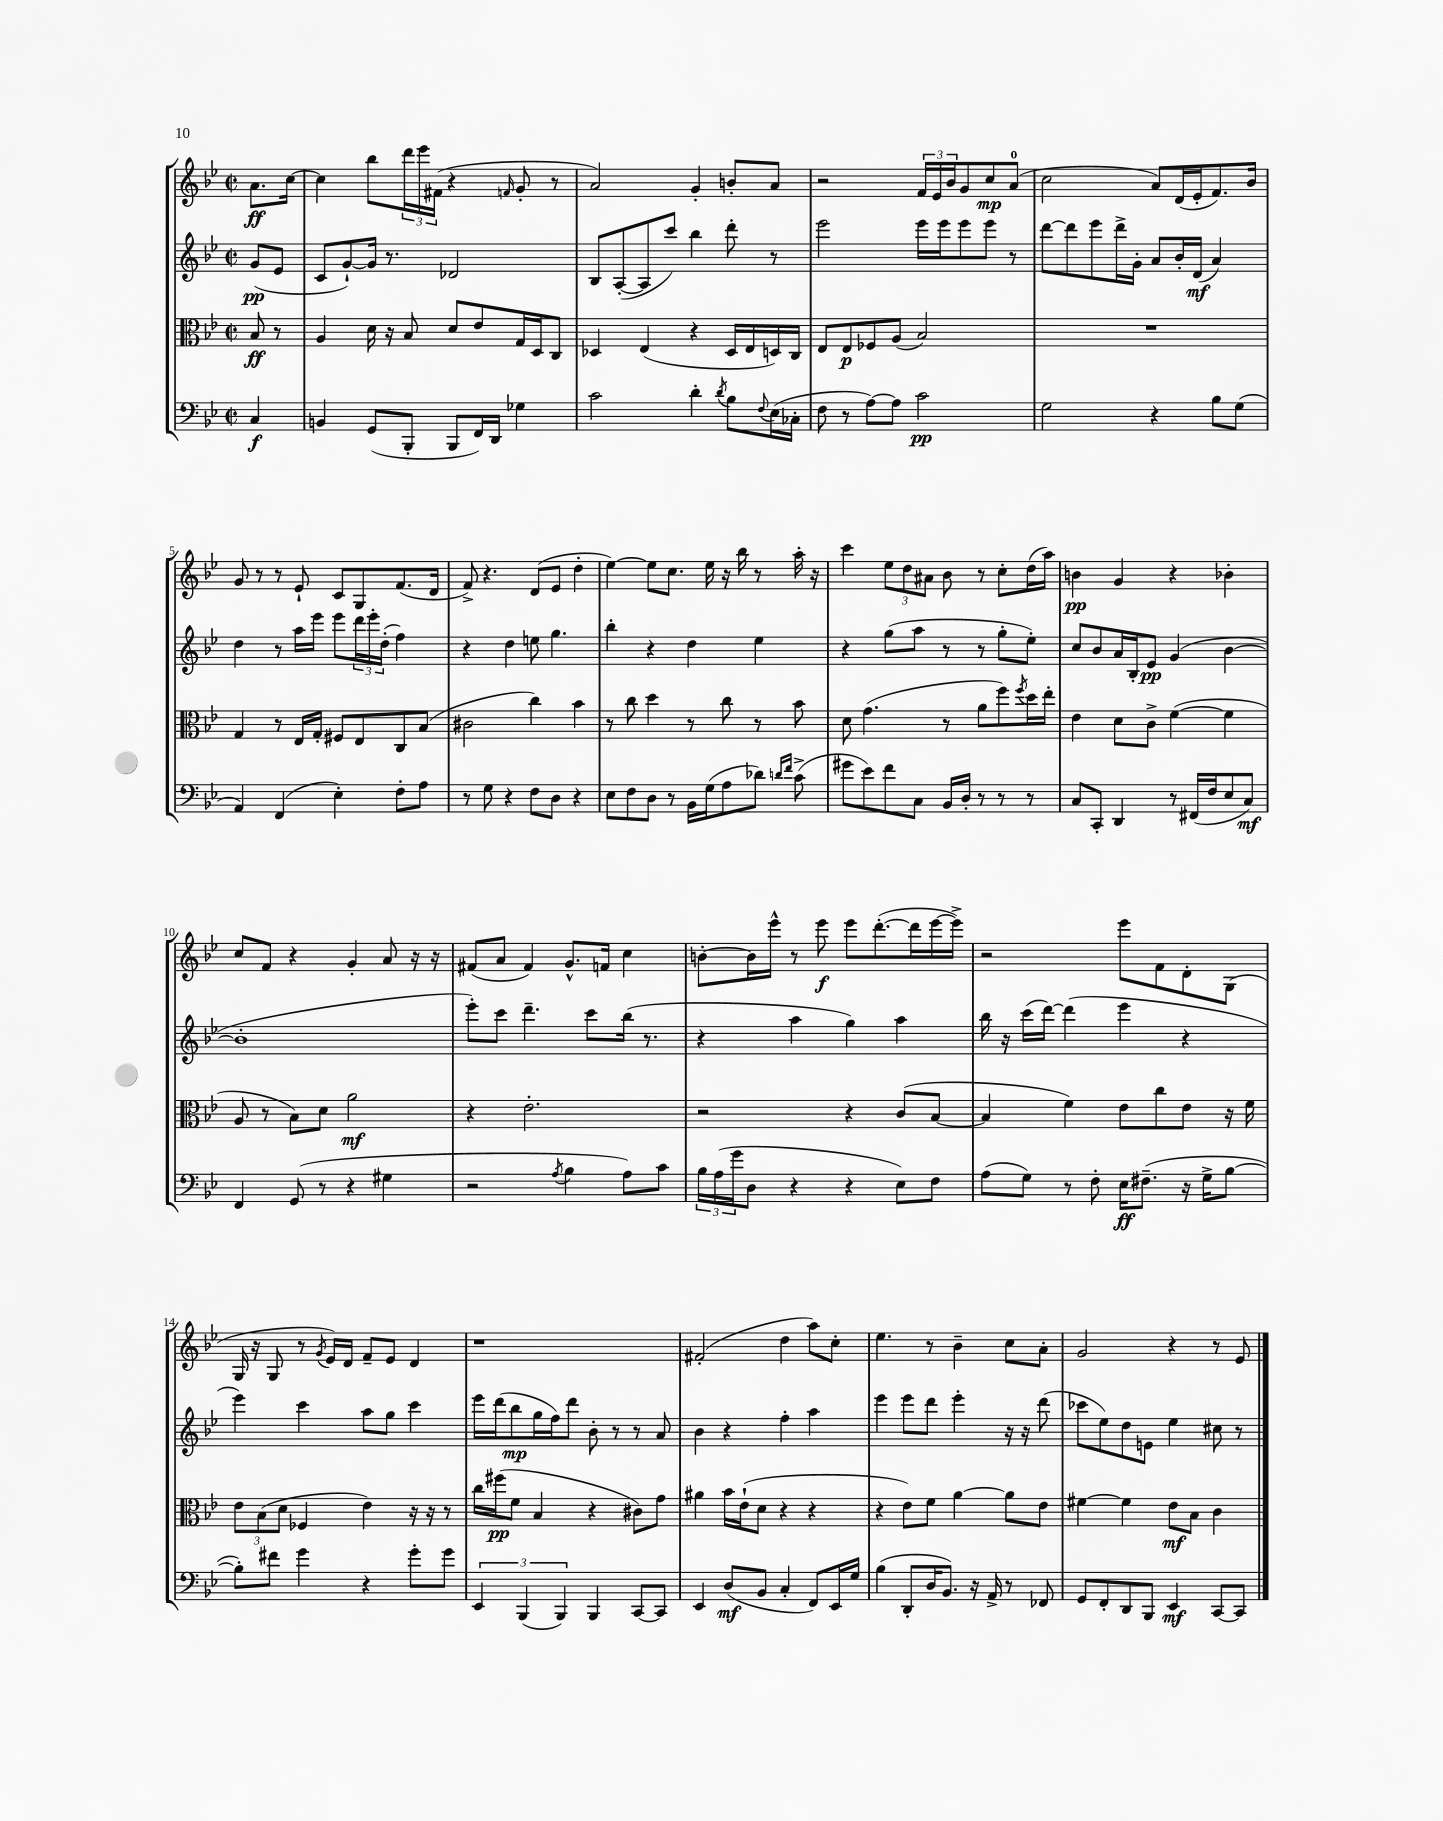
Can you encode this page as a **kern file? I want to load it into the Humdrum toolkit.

**kern	**dynam	**kern	**dynam	**kern	**dynam	**kern	**dynam
*part4	*part4	*part3	*part3	*part2	*part2	*part1	*part1
*staff4	*staff4	*staff3	*staff3	*staff2	*staff2	*staff1	*staff1
*clefF4	*	*clefC3	*	*clefG2	*	*clefG2	*
*k[b-e-]	*	*k[b-e-]	*	*k[b-e-]	*	*k[b-e-]	*
*M2/2	*	*M2/2	*	*M2/2	*	*M2/2	*
*met(c|)	*	*met(c|)	*	*met(c|)	*	*met(c|)	*
=	=	=	=	=	=	=	=
4C/	f	8B-/	ff	(8g/L	pp	8.a\L	ff
.	.	8r	.	8e-/J	.	.	.
.	.	.	.	.	.	[16cc\Jk	.
=1	=1	=1	=1	=1	=1	=1	=1
4BBn/	.	4A/	.	8c/L	.	4cc\]	.
.	.	.	.	[8g`/)	.	.	.
(8GG/L	.	16d\	.	16g/Jk]	.	8bb-\L	.
.	.	16r	.	8.r	.	.	.
8BBB-'/J	.	8B-/	.	.	.	24ddd\L	.
.	.	.	.	.	.	24eee-\	.
.	.	.	.	.	.	(24f#X\JJ	.
8BBB-/L	.	8d/L	.	2d-X/	.	4r	.
16FF/L)	.	8e-/	.	.	.	.	.
16DD/JJ	.	.	.	.	.	.	.
.	.	.	.	.	.	16qqfn/	.
4G-X\	.	16G/L	.	.	.	8g'/	.
.	.	16D/J	.	.	.	.	.
.	.	8C/J	.	.	.	8r	.
=2	=2	=2	=2	=2	=2	=2	=2
2c\	.	4D-X/	.	8B-/L	.	2a/)	.
.	.	.	.	([8A'/	.	.	.
.	.	(4E-/	.	8A/]	.	.	.
.	.	.	.	8ccc/J)	.	.	.
4d'\	.	4r	.	4bb-\	.	4g'/	.
8qd/	.	.	.	.	.	.	.
8B-\L	.	16D-/LL	.	8ddd'\	.	8bn'/L	.
.	.	16E-/	.	.	.	.	.
8qqF/	.	.	.	.	.	.	.
(16E-\L	.	16Dn/)	.	8r	.	8a/J	.
16C-X'\JJ	.	16C/JJ	.	.	.	.	.
=3	=3	=3	=3	=3	=3	=3	=3
8F\	.	8E-/L	.	2eee-\	.	2r	.
8r	.	8E-/	p	.	.	.	.
[8A\L)	.	8F-X/	.	.	.	.	.
8A\J]	.	(8A/J	.	.	.	.	.
2c\	pp	2B-/)	.	16eee-\LL	.	24f/LL	.
.	.	.	.	.	.	24e-/	.
.	.	.	.	16eee-\J	.	.	.
.	.	.	.	.	.	24b-/J	.
.	.	.	.	8eee-\	.	8g/	.
.	.	.	.	8eee-\J	.	8cc/	mp
.	.	.	.	8r	.	(8a/J	.
=4	=4	=4	=4	=4	=4	=4	=4
2G\	.	1r	.	[8ddd\L	.	2cc\	.
.	.	.	.	8ddd\]	.	.	.
.	.	.	.	8eee-\	.	.	.
.	.	.	.	16ddd^\L	.	.	.
.	.	.	.	16g'\JJ	.	.	.
4r	.	.	.	8a/L	.	8a/L)	.
.	.	.	.	16b-'/L	.	(16d/L	.
.	.	.	.	(16d/JJ	mf	16e-'/J	.
8B-\L	.	.	.	4a/)	.	8.f/)	.
(8G\J	.	.	.	.	.	.	.
.	.	.	.	.	.	16b-/Jk	.
!!LO:LB:g=z
=5	=5	=5	=5	=5	=5	=5	=5
4AA/)	.	4G/	.	4dd\	.	8g/	.
.	.	.	.	.	.	8r	.
(4FF/	.	8r	.	8r	.	8r	.
.	.	16E-/LL	.	16aa\LL	.	8e-`/	.
.	.	16G'/JJ	.	16eee-\JJ	.	.	.
4E-'\)	.	8F#X/L	.	8eee-\L	.	8c/L	.
.	.	8E-/	.	24ddd\L	.	8G/	.
.	.	.	.	24eee-'\	.	.	.
.	.	.	.	(24dd'\JJ	.	.	.
8F'\L	.	8C/	.	4ff\)	.	(8.f/	.
8A\J	.	(8B-/J	.	.	.	.	.
.	.	.	.	.	.	16d/Jk	.
=6	=6	=6	=6	=6	=6	=6	=6
8r	.	2c#X\	.	4r	.	8f^/)	.
8G\	.	.	.	.	.	4.r	.
4r	.	.	.	4dd\	.	.	.
8F\L	.	4cc\)	.	8een\	.	(8d/L	.
8D\J	.	.	.	4.gg\	.	8e-/J	.
4r	.	4b-\	.	.	.	4dd'\	.
=7	=7	=7	=7	=7	=7	=7	=7
8E-\L	.	8r	.	4bb-'\	.	[4ee-\)	.
8F\	.	8cc\	.	.	.	.	.
8D\J	.	4dd\	.	4r	.	8ee-\L]	.
8r	.	.	.	.	.	8.cc\J	.
16BB-\LL	.	8r	.	4dd\	.	.	.
(16G\J	.	.	.	.	.	16ee-\	.
8A\	.	8cc\	.	.	.	16r	.
.	.	.	.	.	.	16bb-\	.
8d-X\J)	.	8r	.	4ee-\	.	8r	.
16qqdn/LL	.	.	.	.	.	.	.
16qqf/JJ	.	.	.	.	.	.	.
(8c^\	.	8b-\	.	.	.	16aa'\	.
.	.	.	.	.	.	16r	.
=8	=8	=8	=8	=8	=8	=8	=8
8g#X\L	.	8d\	.	4r	.	4ccc\	.
8e-\)	.	(4.g\	.	.	.	.	.
8f\	.	.	.	(8gg\L	.	12ee-\L	.
.	.	.	.	.	.	12dd\	.
8C\J	.	.	.	8aa\J	.	.	.
.	.	.	.	.	.	12a#X\J	.
16BB-/LL	.	8r	.	8r	.	8b-\	.
16D'/JJ	.	.	.	.	.	.	.
8r	.	8a\L	.	8r	.	8r	.
8r	.	8ff\)	.	8gg'\L	.	8cc'\L	.
.	.	8qff/	.	.	.	.	.
8r	.	16dd\L	.	8ee-'\J)	.	(16dd\L	.
.	.	16ee-'\JJ	.	.	.	16aa\JJ)	.
=9	=9	=9	=9	=9	=9	=9	=9
8C/L	.	4e-\	.	8cc/L	.	4bn\	pp
8CC'/J	.	.	.	8b-/	.	.	.
4DD/	.	8d\L	.	16a/L	.	4g/	.
.	.	.	.	16B-'/J	.	.	.
.	.	8c^\J	.	8e-/J	pp	.	.
8r	.	([4f\	.	(4g/	.	4r	.
(16FF#X/LL	.	.	.	.	.	.	.
16F/J	.	.	.	.	.	.	.
8E-/	.	4f\]	.	[4b-\	.	4b-X'\	.
8C/J)	mf	.	.	.	.	.	.
!!LO:LB:g=z
=10	=10	=10	=10	=10	=10	=10	=10
4FF/	.	8A/	.	1b-']	.	8cc/L	.
.	.	8r	.	.	.	8f/J	.
(8GG/	.	8B-\L)	.	.	.	4r	.
8r	.	8d\J	.	.	.	.	.
4r	.	2a\	mf	.	.	4g'/	.
4G#X\	.	.	.	.	.	8a/	.
.	.	.	.	.	.	16r	.
.	.	.	.	.	.	16r	.
=11	=11	=11	=11	=11	=11	=11	=11
2r	.	4r	.	8eee-'\L)	.	(8f#X/L	.
.	.	.	.	8ccc\J	.	8a/J	.
.	.	2.e-'\	.	4.ddd~\	.	4f#/)	.
8qA/	.	.	.	.	.	.	.
4B-\	.	.	.	.	.	8.g^^/L	.
.	.	.	.	8ccc\L	.	.	.
.	.	.	.	.	.	16fn/Jk	.
8A\L)	.	.	.	(16bb-\Jk	.	4cc\	.
.	.	.	.	8.r	.	.	.
8c\J	.	.	.	.	.	.	.
=12	=12	=12	=12	=12	=12	=12	=12
24B-\LL	.	2r	.	4r	.	[8bn'\L	.
(24A\	.	.	.	.	.	.	.
24g\J	.	.	.	.	.	.	.
8D\J	.	.	.	.	.	16b\L]	.
.	.	.	.	.	.	16eee-^^\JJ	.
4r	.	.	.	4aa\	.	8r	.
.	.	.	.	.	.	8eee-\	f
4r	.	4r	.	4gg\)	.	8eee-\L	.
.	.	.	.	.	.	([8.ddd'\	.
8E-\L)	.	(8c/L	.	4aa\	.	.	.
.	.	.	.	.	.	16ddd\L]	.
8F\J	.	[8B-/J	.	.	.	[16eee-\	.
.	.	.	.	.	.	16eee-^\JJ])	.
=13	=13	=13	=13	=13	=13	=13	=13
(8A\L	.	4B-/]	.	16bb-\	.	2r	.
.	.	.	.	16r	.	.	.
8G\J)	.	.	.	(16ccc\LL	.	.	.
.	.	.	.	[16ddd\JJ)	.	.	.
8r	.	4f\)	.	(4ddd\]	.	.	.
8F'\	.	.	.	.	.	.	.
16E-\KL	ff	8e-\L	.	4eee-\	.	8eee-\L	.
(8.F#X~\J	.	.	.	.	.	.	.
.	.	8cc\	.	.	.	8f\	.
16r	.	8e-\J	.	4r	.	8d'\	.
16G^\KL	.	.	.	.	.	.	.
[8B-\J	.	16r	.	.	.	(8G\J	.
.	.	16f\	.	.	.	.	.
!!LO:LB:g=z
=14	=14	=14	=14	=14	=14	=14	=14
8B-'\L])	.	12e-\L	.	4eee-\)	.	16G/	.
.	.	.	.	.	.	16r	.
.	.	(12B-\	.	.	.	.	.
8f#X\J	.	.	.	.	.	8G/	.
.	.	12d\J	.	.	.	.	.
4g\	.	4F-X/	.	4ccc\	.	8r	.
.	.	.	.	.	.	8qg/	.
.	.	.	.	.	.	16e-/LL)	.
.	.	.	.	.	.	16d/JJ	.
4r	.	4e-\)	.	8aa\L	.	8f~/L	.
.	.	.	.	8gg\J	.	8e-/J	.
8g'\L	.	16r	.	4ccc\	.	4d/	.
.	.	16r	.	.	.	.	.
8g\J	.	8r	.	.	.	.	.
=15	=15	=15	=15	=15	=15	=15	=15
6EE-/	.	16cc\LL	.	16eee-\LL	.	1r	.
.	.	(16ff#X\J	pp	(16ddd\J	.	.	.
.	.	8f\J	.	8bb-\	mp	.	.
(6BBB-/	.	.	.	.	.	.	.
.	.	4B-/	.	16gg\L	.	.	.
.	.	.	.	16ff\J)	.	.	.
6BBB-/)	.	.	.	.	.	.	.
.	.	.	.	8ddd\J	.	.	.
4BBB-/	.	4r	.	8b-'\	.	.	.
.	.	.	.	8r	.	.	.
[8CC/L	.	8c#X\L)	.	8r	.	.	.
8CC/J]	.	8g\J	.	8a/	.	.	.
=16	=16	=16	=16	=16	=16	=16	=16
4EE-/	.	4a#X\	.	4b-\	.	(2f#X'/	.
(8D/L	mf	16b-\LL	.	4r	.	.	.
.	.	(16e-`\J	.	.	.	.	.
8BB-/J	.	8d\J	.	.	.	.	.
4C'/	.	4r	.	4ff'\	.	4dd\	.
8FF/L)	.	4r	.	4aa\	.	8aa\L)	.
16EE-/L	.	.	.	.	.	8cc'\J	.
16G/JJ	.	.	.	.	.	.	.
=17	=17	=17	=17	=17	=17	=17	=17
(4B-\	.	4r	.	4eee-\	.	4.ee-\	.
8DD'/L	.	8e-\L)	.	8eee-\L	.	.	.
16D/K	.	8f\J	.	8ddd\J	.	8r	.
8.BB-/J)	.	.	.	.	.	.	.
.	.	[4a\	.	4eee-'\	.	4b-~\	.
16r	.	.	.	.	.	.	.
16AA^/	.	.	.	.	.	.	.
8r	.	8a\L]	.	16r	.	8cc\L	.
.	.	.	.	16r	.	.	.
8FF-X/	.	8e-\J	.	(8ddd\	.	8a'\J	.
=18	=18	=18	=18	=18	=18	=18	=18
8GG/L	.	[4f#X\	.	8ccc-X\L	.	2g/	.
8FF'/	.	.	.	8ee-\)	.	.	.
8DD/	.	4f#\]	.	8dd\	.	.	.
8BBB-/J	.	.	.	8en\J	.	.	.
4EE-/	mf	8e-\L	mf	4ee-\	.	4r	.
.	.	8B-\J	.	.	.	.	.
[8CC/L	.	4c\	.	8cc#X\	.	8r	.
8CC/J]	.	.	.	8r	.	8e-/	.
==	==	==	==	==	==	==	==
*-	*-	*-	*-	*-	*-	*-	*-
